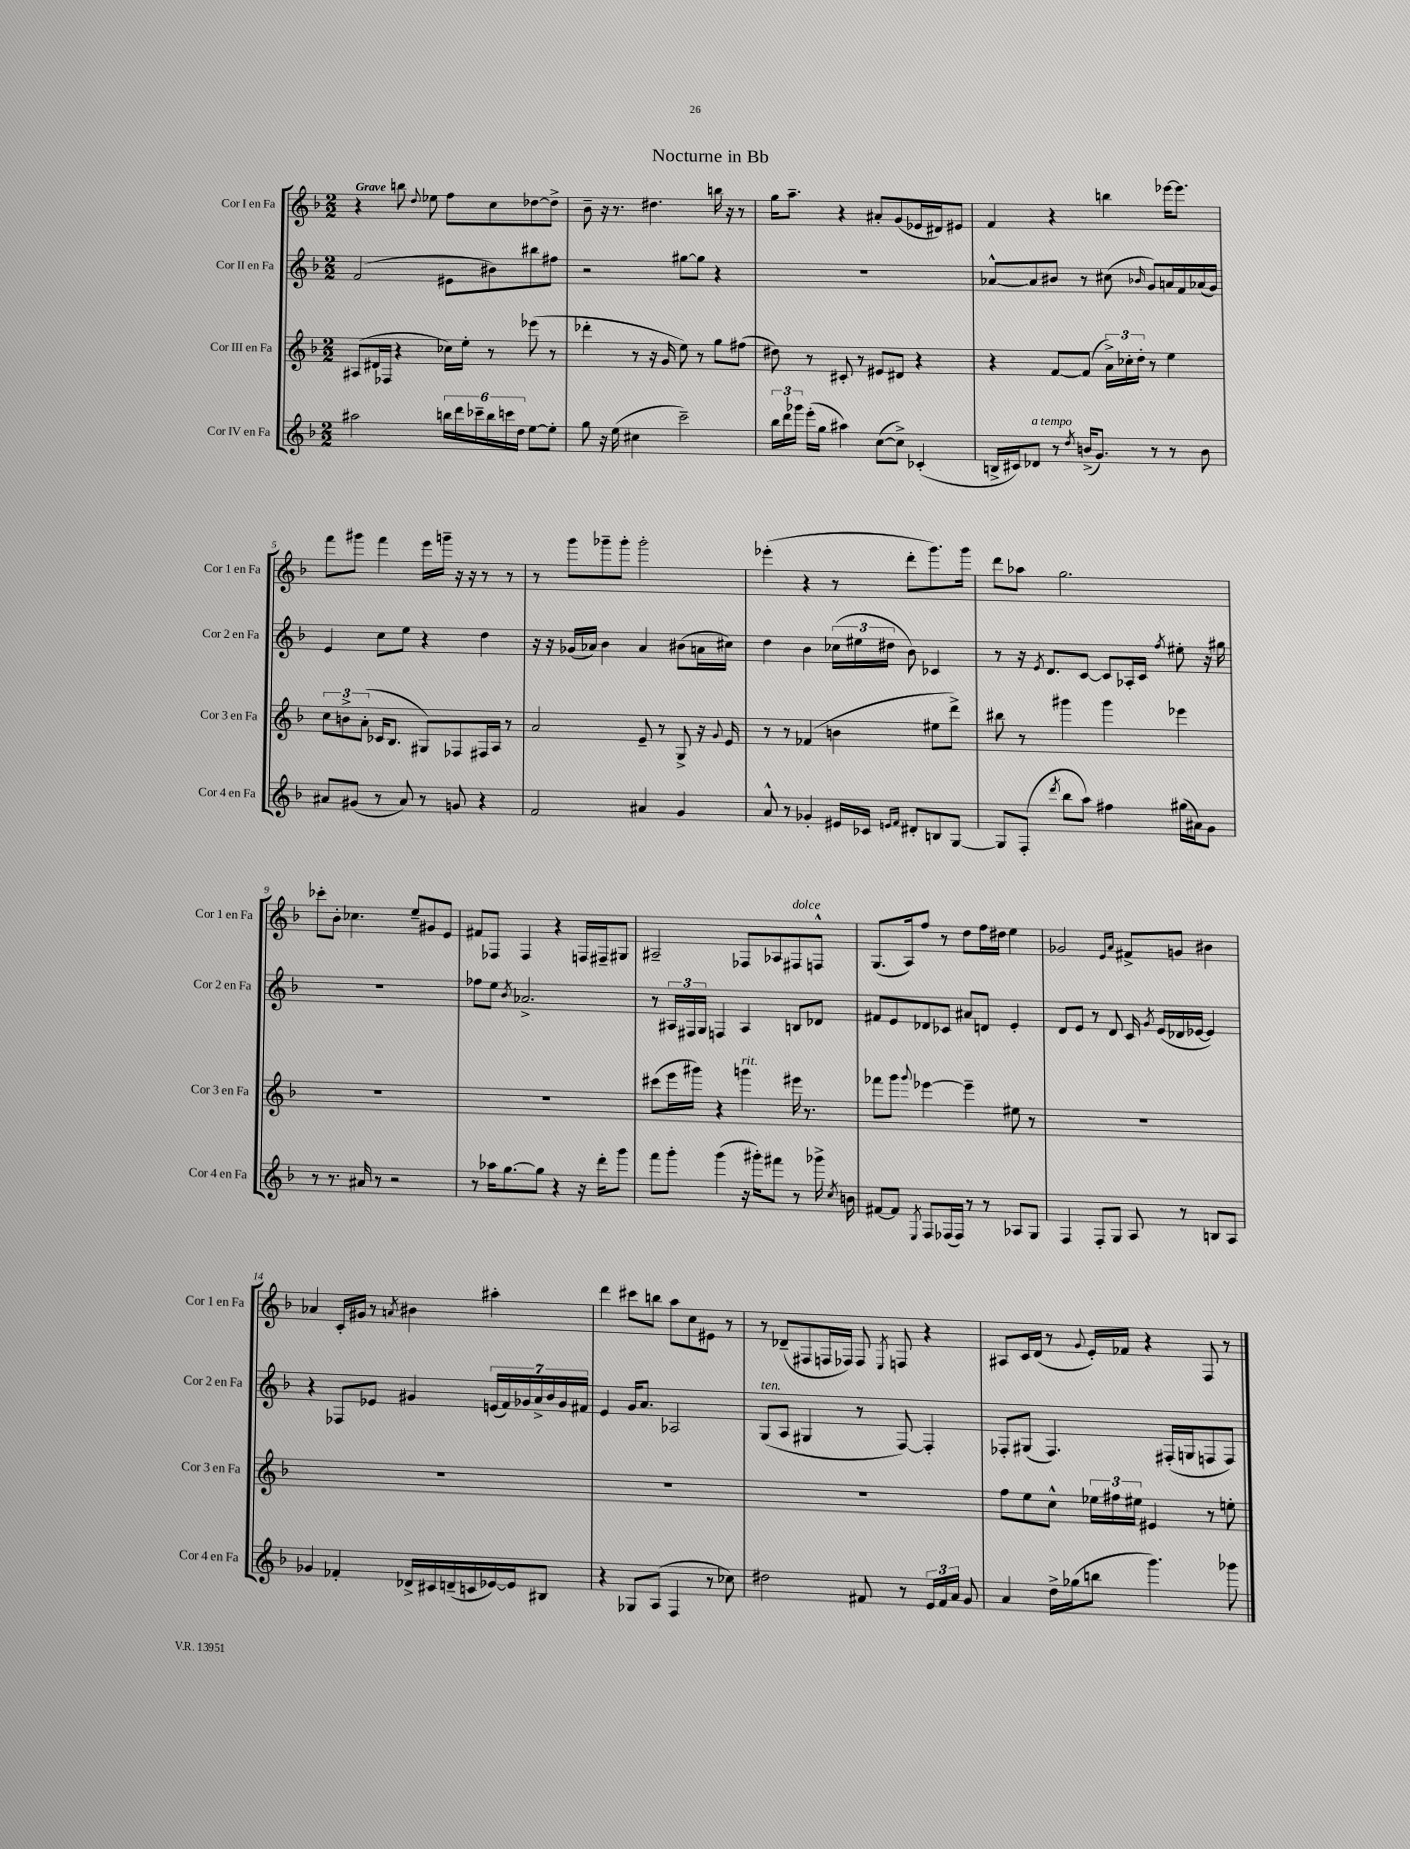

**kern	**kern	**kern	**kern
*part4	*part3	*part2	*part1
*staff4	*staff3	*staff2	*staff1
*I"Cor IV en Fa	*I"Cor III en Fa	*I"Cor II en Fa	*I"Cor I en Fa
*I'Cor 4 en Fa	*I'Cor 3 en Fa	*I'Cor 2 en Fa	*I'Cor 1 en Fa
*clefG2	*clefG2	*clefG2	*clefG2
*k[b-]	*k[b-]	*k[b-]	*k[b-]
*M2/2	*M2/2	*M2/2	*M2/2
=1	=1	=1	=1
!	!	!	!LO:TX:a:B:t=Grave
2aa#X\	(8A#X/L	(2f/	4r
.	16d#X/L	.	.
.	16F-X/JJ	.	.
.	4r	.	8bbn\
.	.	.	8qqdd/
.	.	.	8ee-X\
24bbn\LL	16cc-X\LL)	8e#X\L	8ff\L
24ddd\	.	.	.
.	16ee'\JJ	.	.
24ccc-X~\	.	.	.
24bb\	8r	8b#X\)	8cc\
24cccn\	.	.	.
24dd\JJ	.	.	.
[8ee\L	(8eee-X\	8bb#X\	[8dd-X\
8ee'\J]	8r	8ff#X\J	8dd-^\J]
=2	=2	=2	=2
8gg\	4ddd-X'\	2r	8b-~\
16r	.	.	16r
(16ee\	.	.	8.r
4cc#X\	8r	.	.
.	16r	.	4.dd#X\
.	16g/	.	.
2ccc~\)	8ee\)	[8gg#X\L	.
.	8r	8gg#\J]	.
.	8gg\L	4r	16bbn\
.	.	.	16r
.	(8ff#X\J	.	8r
=3	=3	=3	=3
24bb-\LL	8dd#X\)	1r	16gg\KL
24ddd\	.	.	.
.	.	.	8.aa~\J
24ggg-X\JJ	.	.	.
(16eee'\LL	8r	.	.
16gg\JJ	.	.	.
4aa#X\)	8c#X'/	.	4r
.	8r	.	.
([8cc\L	8e#X/L	.	8a#X'/L
8cc^\J])	8d#X/J	.	(8g/
(4c-X'/	4r	.	16e-X/L
.	.	.	16d#X/J)
.	.	.	8e#X/J
=4	=4	=4	=4
16Bn^/LL	4r	[8a-X^^/L	4f/
16c#X/J)	.	.	.
!LO:TX:a:i:t=a tempo	!	!	!
8d-X/J	.	8a-/]	.
8r	[8f/L	8b#X/J	4r
8qdd/	.	.	.
(16bn^/KL	(8f/J]	8r	.
8.g/J)	.	.	.
.	24a^\LL)	(8cc#X\	4bbn\
.	24cc-X'\	.	.
.	24dd'\JJ	.	.
.	.	16qqb-X/	.
8r	8r	8g/L)	.
8r	4ee\	16an/L	[16eee-X\KL
.	.	16f/	8.eee-\J]
8b\	.	(16a-X/	.
.	.	16g/JJ)	.
!!LO:LB:g=z
=5	=5	=5	=5
8a#X/L	12cc\L	4e/	8fff\L
.	12bn^\	.	.
(8g#X/J	.	.	8ggg#X\J
.	(12a'\J	.	.
8r	16c-X/KL	8cc\L	4fff\
.	8.B-/J	.	.
8a#/)	.	8ee\J	.
8r	8G#X/L)	4r	16eee\LL
.	.	.	16gggn~\JJ
8gn/	8F-X/	.	16r
.	.	.	16r
4r	16F#X/L	4dd\	8r
.	16A/JJ	.	.
.	8r	.	8r
=6	=6	=6	=6
2f/	2a/	16r	8r
.	.	16r	.
.	.	(16g-X/LL	8ggg\L
.	.	16a-X/JJ)	.
.	.	4b-\	8ggg-X~\
.	.	.	8ggg-'\J
4a#X/	8e~/	4a-/	2ggg-'\
.	8r	.	.
4g/	8G^/	(8b#X\L	.
.	16r	16an\L	.
.	8qqg/	.	.
.	16e/	16cc#X\JJ)	.
=7	=7	=7	=7
8a^^/	8r	4dd\	(4eee-X'\
8r	8r	.	.
4g-X'/	(4f-X/	4b-\	4r
16e#X/LL	4bn\	(24cc-X\LL	8r
.	.	24ee#X\	.
16c-X/JJ	.	.	.
.	.	24dd#X\JJ	.
16qqen/LL	.	.	.
16qqf/JJ	.	.	.
8d#X'/L	.	8b-\)	8ddd'\L
8Bn/	8ee#X\L	4c-X/	8.ggg\)
[8G/J	8ddd^\J)	.	.
.	.	.	16ggg\Jk
=8	=8	=8	=8
8G/L]	8bb#X\	8r	8ddd\L
(8F'/J	8r	16r	8aa-X\J
.	.	8qe/	.
.	.	8.d/L	.
8qddd/	.	.	.
8bb-\L	4ggg#X\	.	2.gg\
8aa\J)	.	[8c/J	.
4ff#X\	4ggg#\	8c/L]	.
.	.	16A-X'/L	.
.	.	16c/JJ	.
.	.	8qff/	.
(16gg#X\LL	4eee-X\	8ee#X'\	.
16a#X\J)	.	.	.
8g\J	.	16r	.
.	.	16gg#X\	.
!!LO:LB:g=z
=9	=9	=9	=9
8r	1r	1r	8ccc-X'\L
8.r	.	.	8b-'\J
.	.	.	4.cc-X\
16a#X/	.	.	.
8r	.	.	.
2r	.	.	.
.	.	.	8ee~/L
.	.	.	8g#X/
.	.	.	8e/J
=10	=10	=10	=10
8r	1r	8ff-X\L	8f#X/L
16aa-X\KL	.	8ee\J	8F-X/J
[8.gg\	.	.	.
.	.	8qb-/	.
.	.	2.a-X^/	4F-/
8gg\J]	.	.	.
4r	.	.	4r
16r	.	.	16Fn/LL
16ddd'\KL	.	.	16F#X~/J
8ggg\J	.	.	8G#X/J
=11	=11	=11	=11
8fff\L	(8ccc#X\L	8r	2A#X~/
8ggg'\J	16eee\L	24A#X/LL	.
.	.	24F#X/	.
.	16ggg#X\JJ)	.	.
.	.	24G/JJ	.
(4ggg\	4r	4Fn/	.
!	!LO:TX:a:i:t=rit.	!	!
16r	4gggn\	4A#/	8F-X/L
16ggg#X'\KL)	.	.	.
8fff#X\J	.	.	8A-X/
!	!	!	!LO:TX:a:i:t=dolce
8r	16eee#X\	8Bn/L	8F#X/
.	8.r	.	.
16ggg-X^\	.	8d-X/J	8Fn^^/J
8qcc/	.	.	.
16bn\	.	.	.
=12	=12	=12	=12
[8f#X/L	8fff-X\L	8f#X/L	(8.G/L
8f#/J]	8ggg\J	8e/	.
.	.	.	16A/k)
8qE/	8qqggg/	.	.
8F/L	[4eee-X\	8d-X/	8ff/J
(16F-X/L	.	8c-X/J	8r
16F-/JJ)	.	.	.
8r	4eee-~\]	8a#X/L	8dd\L
8r	.	8dn/J	16ff\L
.	.	.	16dd#X\JJ
8A-X/L	8ee#X\	4e'/	4ee\
8G/J	8r	.	.
=13	=13	=13	=13
4F/	1r	8d/L	2g-X/
.	.	8e/J	.
8F'/L	.	8r	.
8G/J	.	8d/	.
.	.	.	16qqe/LL
.	.	.	16qqa/JJ
8A/	.	16c/	8f#X^/L
.	.	8qg/	.
.	.	(16e/LL	.
8r	.	16d-X/	8gn/J
.	.	[16e-X/JJ	.
8Bn/L	.	4e-/])	4b#X\
8A/J	.	.	.
!!LO:LB:g=z
=14	=14	=14	=14
4g-X/	1r	4r	4a-X/
4f-X'/	.	8F-X/L	16c'/LL
.	.	.	16g#X/JJ
.	.	8e-X/J	8r
.	.	.	8qan/
16d-X^/LL	.	4g#X/	4b#X\
16c#X/	.	.	.
(16dn~/	.	.	.
16cn/	.	.	.
[16e-X/)	.	(28en/LL	4aa#X'\
.	.	28f/)	.
16e-/J]	.	.	.
.	.	28g-X/	.
.	.	28a^/	.
8B#X/J	.	.	.
.	.	28b-/	.
.	.	28g-/	.
.	.	28f#X/JJ	.
=15	=15	=15	=15
4r	1r	4e/	4ddd\
8G-X/L	.	16g/KL	8ccc#X\L
.	.	8.a/J	.
(8A/J	.	.	8bbn\J
4F/	.	2A-X/	8aa\L
.	.	.	8cc\
8r	.	.	8e#X\J
8cc-X\)	.	.	8r
=16	=16	=16	=16
!	!	!LO:TX:a:i:t=ten.	!
2dd#X\	1r	(8G/L	8r
.	.	8A/J	(8d-X~/L
.	.	4G#X/	8F#X/
.	.	.	16Fn/L
.	.	.	16F-X/JJ)
8f#X/	.	8r	8F-/
.	.	.	8qE/
8r	.	[8F/)	8Fn/
24e/LL	.	4F'/]	4r
24f#/	.	.	.
24a/JJ	.	.	.
8g/	.	.	.
=17	=17	=17	=17
4a/	8ff\L	8F-X'/L	8A#X/L
.	8ee\	(8G#X/J	16c/L
.	.	.	(16d/JJ
16dd^\LL	8cc^^\J	4.F-/)	8r
(16gg-X\J	.	.	.
.	.	.	8qqg/
8bbn\J	24ee-X\LL	.	16e'/LL)
.	24ff#X\	.	.
.	.	.	16f-X/JJ
.	24ee#X\JJ	.	.
4.ggg\)	4e#X/	.	4r
.	.	(16F#X'/LL	.
.	.	16Gn/J	.
.	8r	8Fn/	8F/
8ggg-X\	8een'\	8F/J)	8r
==	==	==	==
*-	*-	*-	*-
